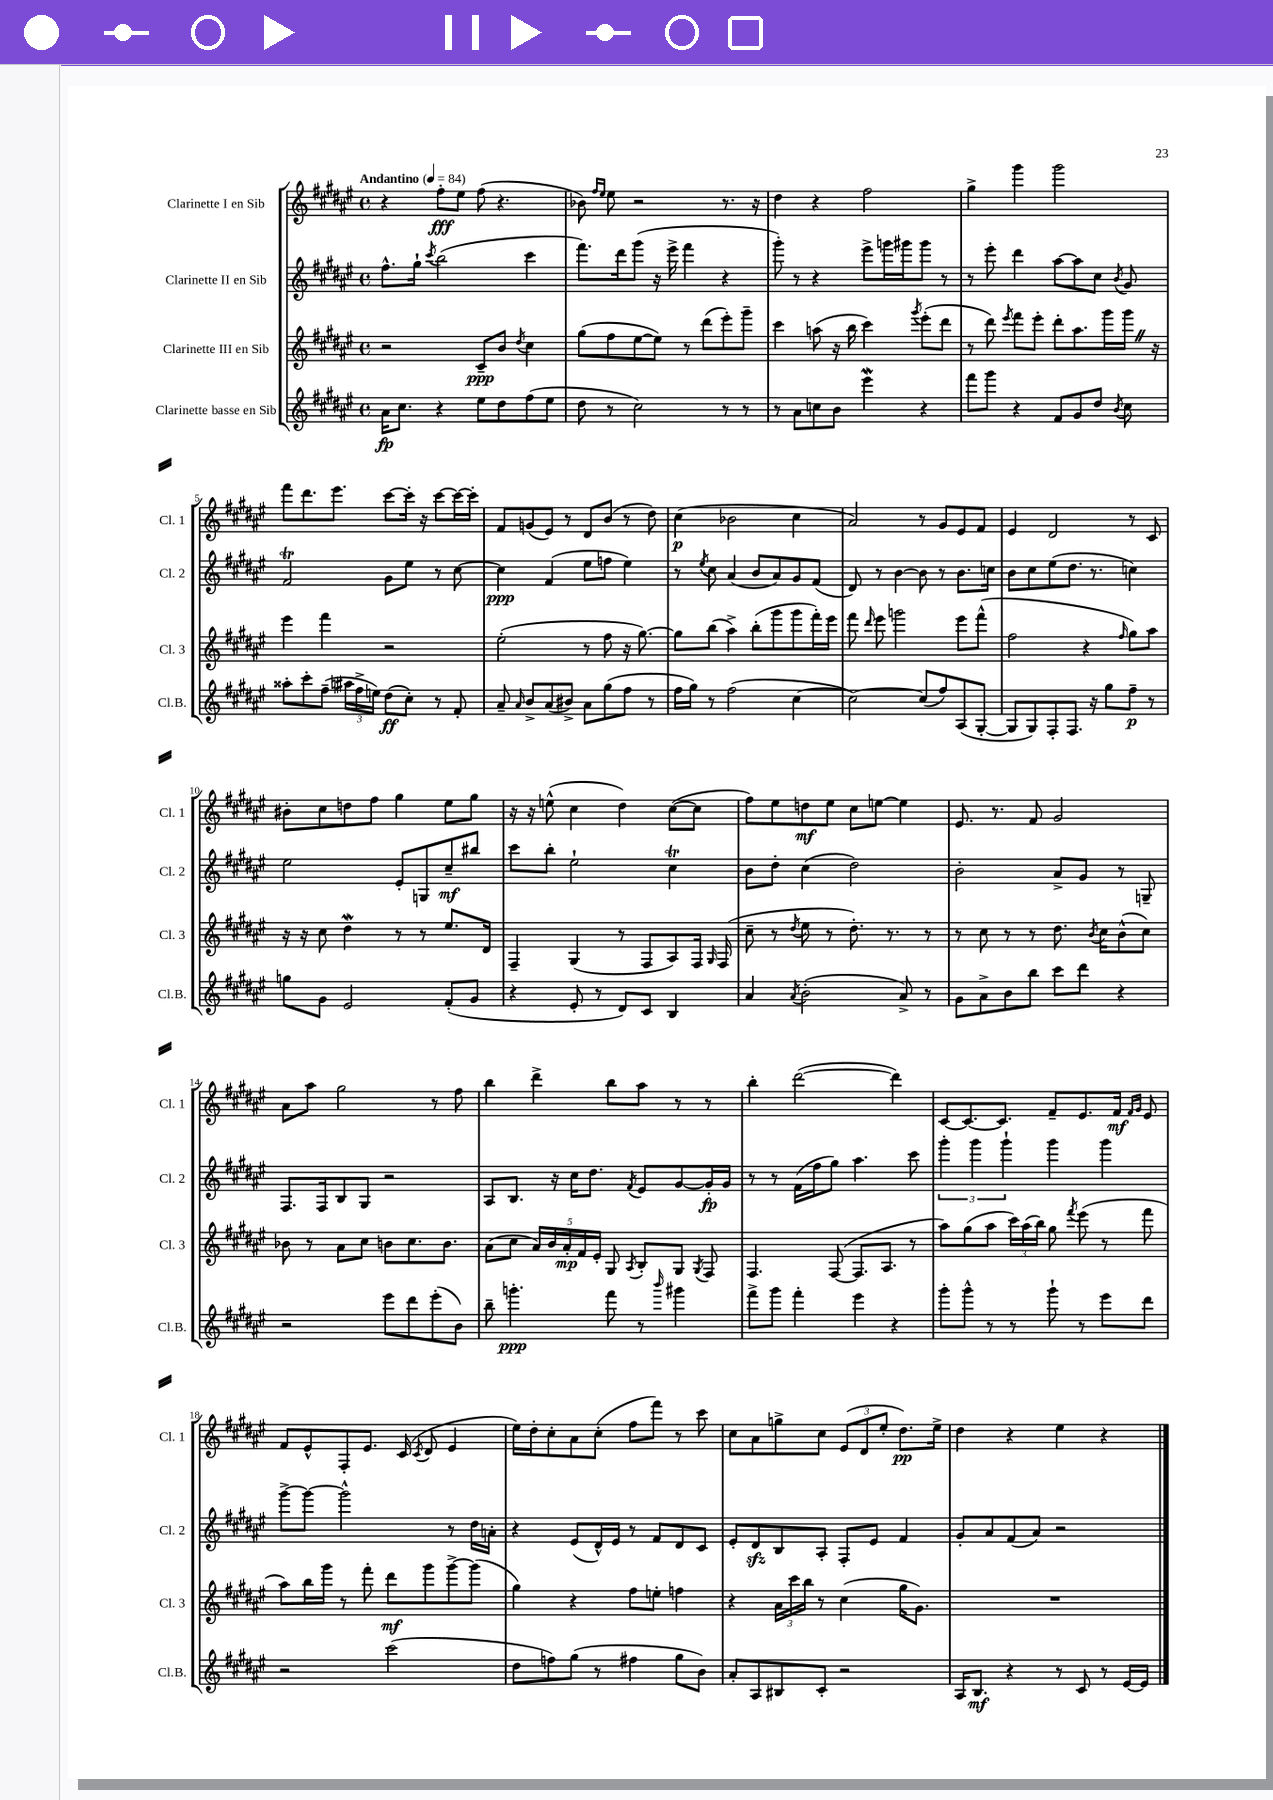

**kern	**kern	**kern	**kern
*staff4	*staff3	*staff2	*staff1
*clefG2	*clefG2	*clefG2	*clefG2
*k[f#c#g#d#a#e#]	*k[f#c#g#d#a#e#]	*k[f#c#g#d#a#e#]	*k[f#c#g#d#a#e#]
*M4/4	*M4/4	*M4/4	*M4/4
*met(c)	*met(c)	*met(c)	*met(c)
*MM84	*MM84	*MM84	*MM84
16a#\LK	2r	8.ff#^^\L	4r
8.cc#\J	.	.	.
.	.	16gg#`\Jk	.
.	.	8qccc#/	.
4r	.	(2bb\	8ff#'\L
.	.	.	8ee#\J
8ee#\L	8c#~/L	.	(8ff#\
8dd#\	8b/J	.	4.r
.	8qdd#/	.	.
(8ff#\	4cc#\	4ccc#\	.
8ee#\J	.	.	.
=	=	=	=
8dd#\	(8gg#\L	8.fff#\L)	8b-\)
.	.	.	16qqff#/LL
.	.	.	16qqee#/JJ
8r	8ff#\	.	8ee#\
.	.	16ddd#\k	.
2cc#\)	[8ee#\	(8ggg#\J	2r
.	8ee#\]J)	16r	.
.	.	16eee#^\	.
.	8r	4fff#\	.
.	(8ddd#\L	.	.
8r	8eee#'\)	4r	8.r
8r	8ggg#~\J	.	.
.	.	.	16r
=	=	=	=
8r	4ccc#\	8ggg#'\)	4dd#\
8a#\L	.	8r	.
8cc\	(8aa\	4r	4r
8b\J	16r	.	.
.	16bb\	.	.
4eee#\	4ccc#\)	8eee#^\L	2ff#\
.	.	16ggg\L	.
.	.	16ggg#\J	.
.	8qggg#/	.	.
4r	(8eee#'\L	8ggg#\J	.
.	8ddd#\J	8r	.
=	=	=	=
8fff#\L	8r	8r	4gg#^\
8ggg#\J	8ddd#\)	8eee#'\	.
.	8qeee#/	.	.
4r	8fff#\L	4ddd#\	4ggg#\
.	8eee#'\J	.	.
8f#/L	8ddd#'\L	[8aa#\L	2ggg#\
8g#/	8.aa#\	8aa#\]	.
8dd#/J	.	8cc#\J	.
.	16ggg#\L	.	.
8qb/	.	8qb/	.
8cc#\	16ggg#\JJ	8g#/	.
.	16r	.	.
=	=	=	=
8aa##'\L	4eee#\	2f#/	8fff#\L
8ccc#'\	.	.	8.ddd#\
(8ff#~\J	4fff#\	.	.
.	.	.	8.eee#\J
24aa#\LL	.	.	.
24ff#^\	.	.	.
24ee\JJ)	.	.	.
(8dd#\L	2r	8g#\L	[8ccc#\L
8cc#'\J)	.	8ee#\J	16ccc#'\]Jk
.	.	.	16r
8r	.	8r	[8ccc#\L
8f#'/	.	[8cc#\	16ccc#\_L
.	.	.	16ccc#'\]JJ
=	=	=	=
8a#~/	(2ee#'\	4cc#\]	8f#/L
16qqa#/	.	.	.
8b^/L	.	.	(8g/
(8a#/	.	(4f#/	8e#/J)
8b#^/J)	.	.	8r
8a#\L	8r	8ee#\L	8d#/L
(8gg#\	8ff#\	8ff\J	(8b/J
8ff#\J	16r	4ee#\)	8r
.	[8.gg#\)	.	.
8r	.	.	8dd#\)
=	=	=	=
16ff#\LL	8gg#\]L	8r	(4cc#\
16gg#\JJ)	.	.	.
.	.	8qee#/	.
8r	(8bb\J	8cc#\	.
(2ff#\	4aa#^\)	(4a#/	2b-\
.	(8bb'\L	8b/L	.
.	8ggg#\	8a#/)	.
[4cc#\	8ggg#\	8g#/	4cc#\
.	16fff#'\L)	(8f#/J	.
.	16eee#\JJ	.	.
=	=	=	=
2cc#\_)	8fff#\	8d#/)	2a#/)
.	16qqddd#/	.	.
.	8eee#\	8r	.
.	2ggg\	[4b\	.
(8cc#/]L	.	8b\]	8r
8ff#/)	.	8r	8g#/L
(8A#/	8eee#\L	8.b\L	8e#/
[8G#'/J	(8fff#^^\J	.	8f#/J
.	.	16cc\Jk	.
=	=	=	=
8G#/]L	2ff#\	8b\L	4e#/
8G#/)	.	8cc#\	.
8F#'/	.	(8ee#\	2d#/
8.F#/J	.	8.dd#\J	.
.	4r	.	.
16r	.	8.r	.
8gg#\L	.	.	.
.	16qqff#/	.	.
8ff#~\J	8gg#\L)	4cc\)	8r
8r	8aa#\J	.	8c#/
=	=	=	=
8gg\L	16r	2ee#\	8b#'\L
.	16r	.	.
8g#\J	8cc#\	.	8cc#\
2e#/	4dd#\	.	8dd\
.	.	.	8ff#\J
.	8r	8e#'/L	4gg#\
.	8r	8G/	.
(8f#'/L	8.ee#/L	8cc#~/	8ee#\L
8g#/J	.	8bb#/J	8gg#\J
.	16d#/Jk	.	.
=	=	=	=
4r	4F#~/	8ccc#\L	16r
.	.	.	16r
.	.	8bb'\J	(8ee^^\
8e#'/	(4G#/	2ee#`\	4cc#\
8r	.	.	.
8d#/L)	8r	.	4dd#\)
8c#/J	8F#/L	.	.
4B/	8A#/)	4cc#\	([8cc#\L
.	16F#/Jk	.	8cc#\]J
.	16qqG#/	.	.
.	(16F#/	.	.
=	=	=	=
4a#/	8cc#~\	8b\L	8ff#\L)
.	8r	8dd#'\J	8ee#\
8qa#/	8qdd#/	.	.
(2b'\	8ee#\	(4cc#\	8dd\
.	8r	.	8ee#\J
.	8.dd#'\)	2dd#\)	8cc#\L
.	.	.	[8ee\J
.	8.r	.	.
8a#^/)	.	.	4ee\]
8r	8r	.	.
=	=	=	=
8g#\L	8r	2b'\	8.e#/
8a#^\	8cc#\	.	.
.	.	.	8.r
8b\	8r	.	.
8bb\J	8r	.	8f#/
8ccc#\L	8.dd#\	8a#^/L	2g#/
8ddd#\J	.	8g#/J	.
.	8qb/	.	.
.	16cc#\LK	.	.
4r	(8b^^\	8r	.
.	8cc#\J)	8G~/	.
=	=	=	=
2r	8b-\	8.F#/L	8a#\L
.	8r	.	8aa#\J
.	.	16F#/k	.
.	8a#\L	8B/	2gg#\
.	8cc#\J	8G#/J	.
8eee#\L	8b\L	2r	.
8ddd#\	8.cc#\	.	.
(8eee#'\	.	.	8r
.	8.b\J	.	.
8b\J)	.	.	8ff#\
=	=	=	=
8bb~\	(8a#\L	8A#/L	4bb\
4.ggg'\	8cc#\J	8.B/J	.
.	20a#/LL)	.	4ddd#^\
.	20b/	.	.
.	.	16r	.
.	20a#'/	.	.
.	.	16cc#\LK	.
.	20f#/	.	.
.	.	8.dd#\J	.
.	20e#'/JJ	.	.
8fff#\	8G#/	.	8bb\L
.	8qA#/	8qf#/	.
8r	8B'/L	8e#/L	8aa#\J
16qqbbb/	.	.	.
4ggg#\	8G#/J	[8g#/	8r
.	8qG#/	.	.
.	8F#/	16g#'/]L	8r
.	.	16g#/JJ	.
=	=	=	=
8fff#^\L	4.F#/	8r	4bb'\
8ggg#\J	.	8r	.
4fff#'\	.	(16f#\LL	([2ddd#\
.	.	16ff#\J	.
.	([8F#/	8gg#\J)	.
4eee#\	8.F#/]L	4.aa#\	.
.	8.A#/J	.	.
4r	.	.	4ddd#\])
.	8r	8ccc#\	.
=	=	=	=
8ggg#'\L	8aa#\L)	6ggg#'\	[8c#/L
8ggg#^^\J	(8gg#\	.	8.c#/_
.	.	6ggg#\	.
8r	8aa#\J	.	.
.	.	.	8.c#/]J
.	.	6ggg#`\	.
8r	24ccc#\LL)	.	.
.	(24aa#\	.	.
.	24bb\JJ)	.	.
8ggg#`\	8gg#\	4ggg#\	8f#~/L
.	8qfff#/	.	.
8r	(8eee#\	.	8.e#/
8eee#\L	8r	4ggg#\	.
.	.	.	16f#/Jk
.	.	.	16qqf#/LL
.	.	.	16qqg#/JJ
8ddd#\J	8fff#\	.	8e#/
=	=	=	=
2r	8aa#\L)	[8ggg#^\L	8f#/L
.	16bb\L	8ggg#\_J	8e#^^/
.	16ggg#\JJ	.	.
.	8r	2ggg#^^\]	8F#'/
.	8fff#'\	.	8.e#/J
(2ccc#\	8ddd#\L	.	.
.	.	.	(16c#/
.	.	.	8qc#/
.	8ggg#\	.	8d#/
.	[8ggg#^\	8r	4e#/
.	(8ggg#\]J	16dd#\LL	.
.	.	16a'\JJ	.
=	=	=	=
8dd#\L	4gg#\)	4r	16ee#\LL)
.	.	.	16dd#'\J
8ff\)	.	.	8cc#'\
(8gg#\J	4r	(8e#/L	8a#\
8r	.	16d#^^/L)	(8cc#'\J
.	.	16e#/JJ	.
4ff#\	8ff#\L	8r	8ff#\L
.	8ee'\J	8f#/L	8fff#\J)
8gg#\L	4ff\	8d#/	8r
8b\J)	.	8c#/J	8ccc#\
=	=	=	=
8a#'/L	4r	8e#'/L	8cc#\L
8A#/	.	8d#/	8a#\
8B#/	24a#\LL	8B/	8gg^\
.	24ccc#\	.	.
.	24bb\JJ	.	.
8c#'/J	8r	8A#'/J	8cc#\J
2r	(4cc#\	8F#'/L	(12e#/L
.	.	.	12d#/
.	.	8e#/J	.
.	.	.	12ee#'/J
.	16gg#\LK	4f#/	8.dd#\L)
.	8.g#\J)	.	.
.	.	.	16ee#^\Jk
=	=	=	=
16A#/LK	1r	8g#'/L	4dd#\
8.B/J	.	.	.
.	.	8a#/	.
4r	.	(8f#/	4r
.	.	8a#/J)	.
8r	.	2r	4ee#\
8c#/	.	.	.
8r	.	.	4r
[16e#/LL	.	.	.
16e#/]JJ	.	.	.
==	==	==	==
*-	*-	*-	*-
